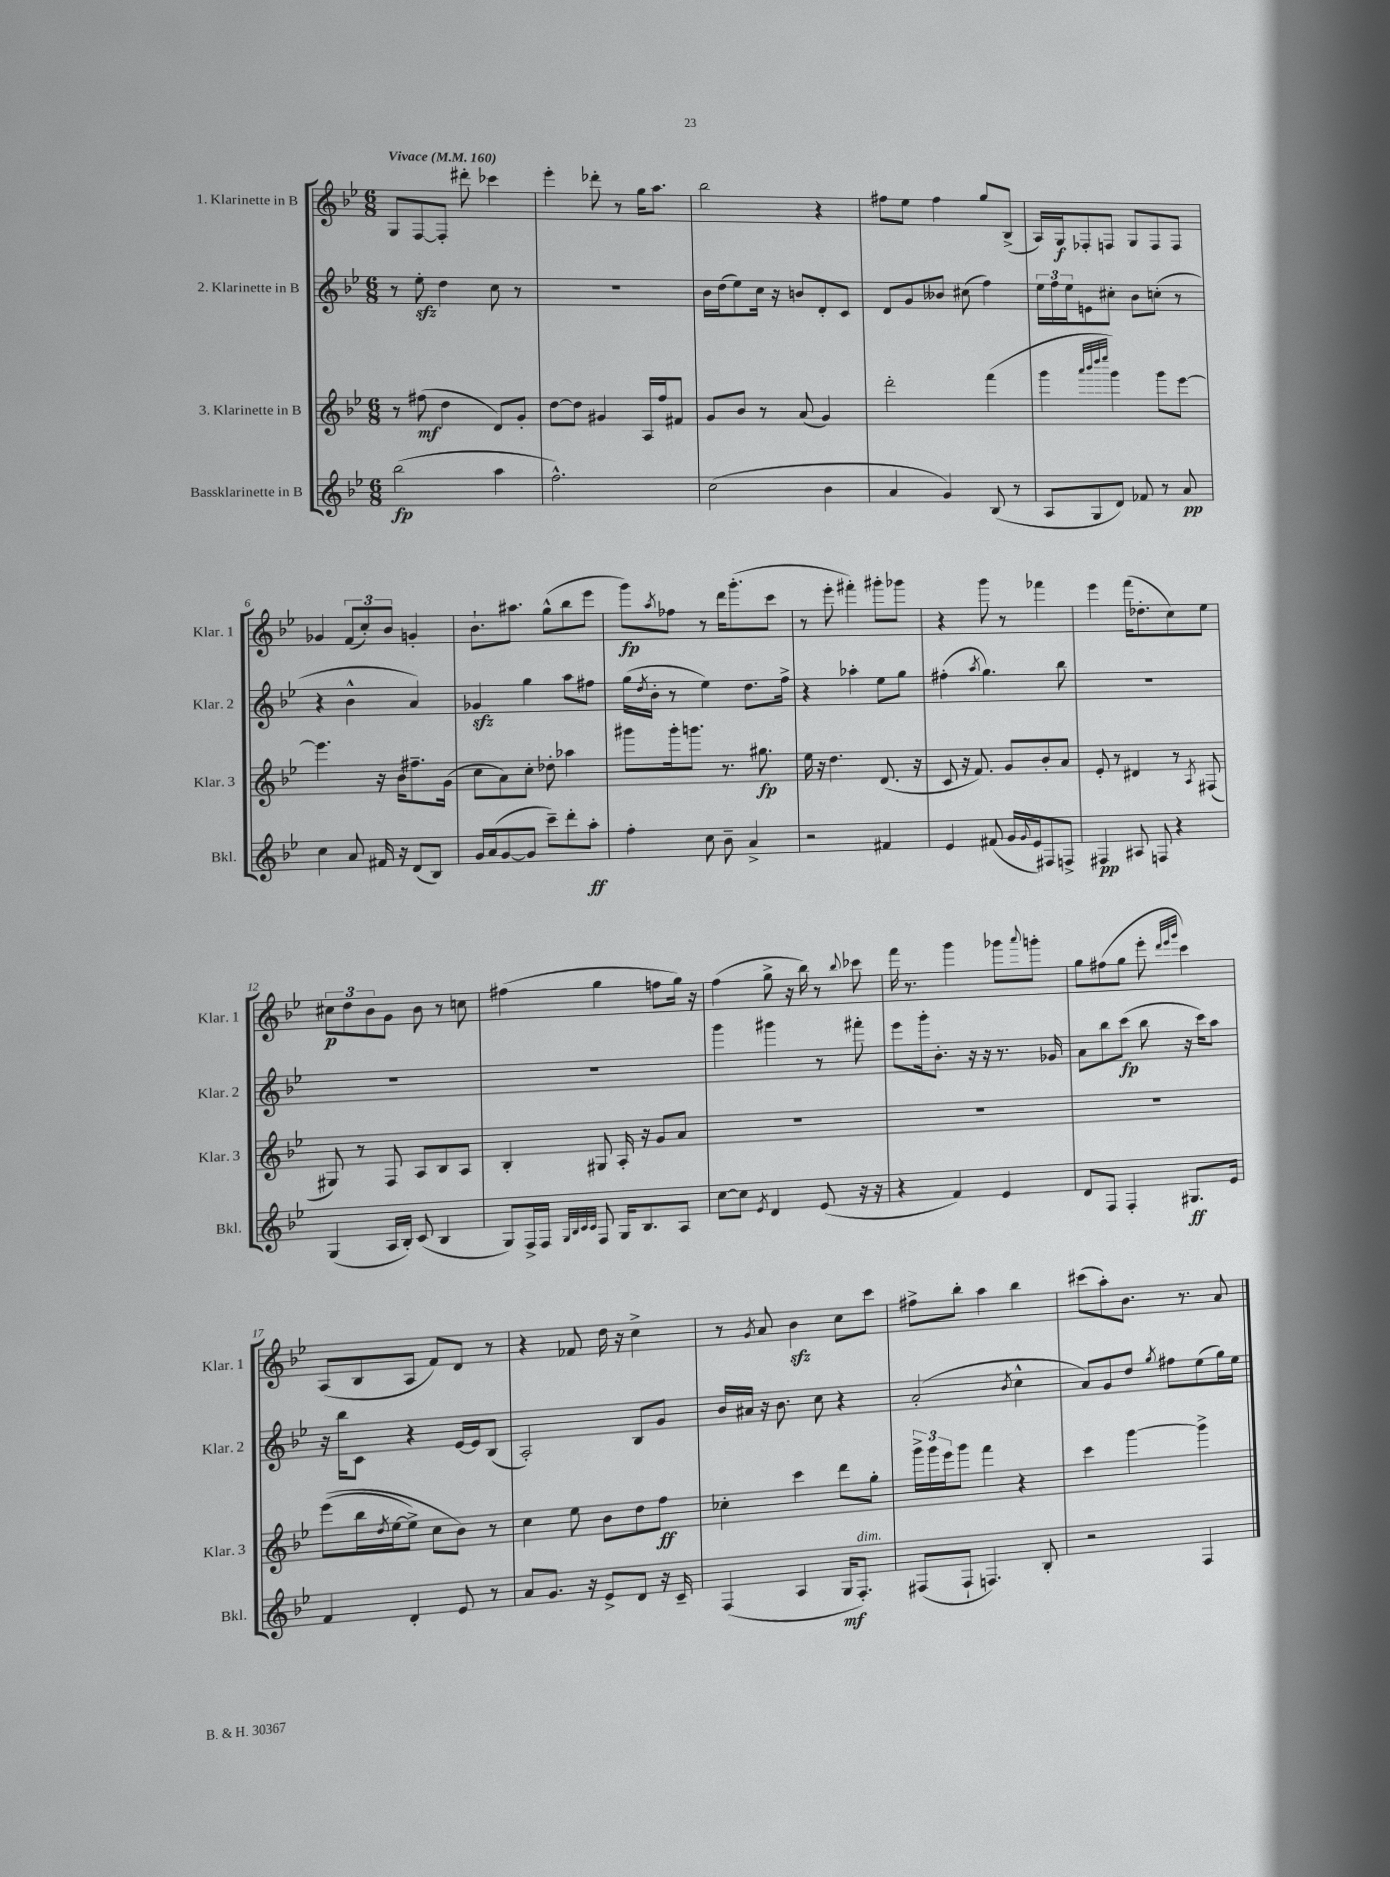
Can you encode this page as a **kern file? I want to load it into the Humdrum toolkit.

**kern	**dynam	**kern	**dynam	**kern	**dynam	**kern	**dynam
*part4	*part4	*part3	*part3	*part2	*part2	*part1	*part1
*staff4	*staff4	*staff3	*staff3	*staff2	*staff2	*staff1	*staff1
*I"Bassklarinette in B	*	*I"3. Klarinette in B	*	*I"2. Klarinette in B	*	*I"1. Klarinette in B	*
*I'Bkl.	*	*I'Klar. 3	*	*I'Klar. 2	*	*I'Klar. 1	*
*clefG2	*	*clefG2	*	*clefG2	*	*clefG2	*
*k[b-e-]	*	*k[b-e-]	*	*k[b-e-]	*	*k[b-e-]	*
*M6/8	*	*M6/8	*	*M6/8	*	*M6/8	*
*MM160	*	*MM160	*	*MM160	*	*MM160	*
=1	=1	=1	=1	=1	=1	=1	=1
!	!	!	!	!	!	!LO:TX:a:B:t=Vivace	!
(2bb-\	fp	8r	.	8r	.	8G/L	.
.	.	(8ff#X\	mf	8ee-zz'\	.	[8F/	.
.	.	4dd\	.	4dd\	.	8F'/J]	.
.	.	.	.	.	.	8ddd#X'\	.
4aa\	.	8d/L)	.	8cc\	.	4ccc-X\	.
.	.	8g'/J	.	8r	.	.	.
=2	=2	=2	=2	=2	=2	=2	=2
2.ff^^\)	.	[8dd\L	.	2.r	.	4eee-'\	.
.	.	8dd\J]	.	.	.	.	.
.	.	4g#X/	.	.	.	8ddd-X'\	.
.	.	.	.	.	.	8r	.
.	.	16A/LL	.	.	.	16gg\KL	.
.	.	16ff/J	.	.	.	8.aa\J	.
.	.	8f#X/J	.	.	.	.	.
=3	=3	=3	=3	=3	=3	=3	=3
(2cc\	.	8g/L	.	16b-\LL	.	2bb-\	.
.	.	.	.	(16dd\J	.	.	.
.	.	8b-/J	.	8ee-\)	.	.	.
.	.	8r	.	16cc\Jk	.	.	.
.	.	.	.	16r	.	.	.
.	.	(8a/	.	8bn/L	.	.	.
4b-\	.	4g/)	.	8d'/	.	4r	.
.	.	.	.	8c/J	.	.	.
=4	=4	=4	=4	=4	=4	=4	=4
4a/	.	2ddd'\	.	8d/L	.	8ff#X\L	.
.	.	.	.	8g/	.	8ee-\J	.
4g/)	.	.	.	8b--X/J	.	4ff#\	.
.	.	.	.	(8cc#X\	.	.	.
(8B-/	.	(4fff\	.	4ff\)	.	8gg/L	.
8r	.	.	.	.	.	(8B-^/J	.
=5	=5	=5	=5	=5	=5	=5	=5
8A/L	.	4ggg\	.	24ee-\LL	.	16A/LL)	.
.	.	.	.	24ff\	.	.	.
.	.	.	.	.	.	16G/J	f
.	.	.	.	24ee-\J	.	.	.
8G/	.	.	.	8en\	.	8F-X'/	.
.	.	32qqaaa/LLL	.	.	.	.	.
.	.	32qqbbb-/	.	.	.	.	.
.	.	32qqdddd/	.	.	.	.	.
.	.	32qqeeee-/JJJ	.	.	.	.	.
8d/J)	.	4ggg\)	.	8cc#X'\J	.	8Fn/J	.
8f-X/	.	.	.	8b-\L	.	8G/L	.
8r	.	8ggg\L	.	(8ccn'\J	.	8F/	.
8a/	pp	[8eee-\J	.	8r	.	8F/J	.
!!LO:LB:g=z
=6	=6	=6	=6	=6	=6	=6	=6
4cc\	.	4.eee-\]	.	4r	.	4g-X/	.
8a/	.	.	.	4b-^^\	.	(12f/L	.
.	.	.	.	.	.	12cc'/)	.
16f#X/	.	16r	.	.	.	.	.
.	.	.	.	.	.	12b-/J	.
16r	.	16b-\KL	.	.	.	.	.
(8d/L	.	8.ff#X~\	.	4a/)	.	4gn'/	.
8B-/J)	.	.	.	.	.	.	.
.	.	(16g\Jk	.	.	.	.	.
=7	=7	=7	=7	=7	=7	=7	=7
16g/LL	.	8cc\L	.	4g-Xzz/	.	8.b-`\L	.
(16a/J	.	.	.	.	.	.	.
[8g/	.	8a\)	.	.	.	.	.
.	.	.	.	.	.	8.aa#X\J	.
8g/J]	.	8cc'\J	.	4gg\	.	.	.
8ccc~\L)	.	8dd-X'\	.	.	.	(8gg^^\L	.
8ddd'\	.	4aa-X\	.	8aa\L	.	8bb-\	.
8aa'\J	ff	.	.	8ff#X\J	.	8eee-\J	.
=8	=8	=8	=8	=8	=8	=8	=8
4ff'\	.	8ggg#X\L	.	(16gg\LL	.	8ggg\L)	fp
.	.	.	.	8qdd/	.	.	.
.	.	.	.	16b-'\JJ	.	.	.
.	.	.	.	.	.	8qaa/	.
.	.	16ggg#'\k	.	8r	.	8ff-X\J	.
.	.	8.gggn\J	.	.	.	.	.
8cc\	.	.	.	4ee-\)	.	8r	.
8b-~\	.	8.r	.	.	.	16ddd\KL	.
.	.	.	.	.	.	(8.ggg'\	.
4a^/	.	.	.	8.dd\L	.	.	.
.	.	8.gg#X\	fp	.	.	.	.
.	.	.	.	.	.	8ccc\J	.
.	.	.	.	16ff^\Jk	.	.	.
=9	=9	=9	=9	=9	=9	=9	=9
2r	.	16ee-\	.	4r	.	8r	.
.	.	16r	.	.	.	.	.
.	.	4.dd\	.	.	.	8eee-'\	.
.	.	.	.	4aa-X'\	.	4fff#X'\)	.
4f#X/	.	(8.d/	.	8ee-\L	.	8ggg#X'\L	.
.	.	.	.	8gg\J	.	8ggg-X\J	.
.	.	16r	.	.	.	.	.
=10	=10	=10	=10	=10	=10	=10	=10
4e-/	.	8c/	.	(4ff#X'\	.	4r	.
.	.	16r	.	.	.	.	.
.	.	8.f/)	.	.	.	.	.
.	.	.	.	8qaa/	.	.	.
(8f#X/	.	.	.	4.gg\)	.	8ggg\	.
16g/LL	.	8g/L	.	.	.	8r	.
8qqg/	.	.	.	.	.	.	.
16e-/J)	.	.	.	.	.	.	.
8F#X/	.	8b-'/	.	.	.	4fff-X\	.
8Fn^/J	.	8a/J	.	8bb-\	.	.	.
=11	=11	=11	=11	=11	=11	=11	=11
4F#X/	pp	8e-'/	.	2.r	.	4eee-\	.
.	.	8r	.	.	.	.	.
8A#X/	.	4d#X/	.	.	.	(16fff\KL	.
.	.	.	.	.	.	8.dd-X'\	.
8Fn/	.	.	.	.	.	.	.
4r	.	8r	.	.	.	8cc\)	.
.	.	8qA/	.	.	.	.	.
.	.	(8F#X/	.	.	.	8ee-\J	.
!!LO:LB:g=z
=12	=12	=12	=12	=12	=12	=12	=12
(4G/	.	8G#X/)	.	2.r	.	12cc#X\L	p
.	.	.	.	.	.	12dd\	.
.	.	8r	.	.	.	.	.
.	.	.	.	.	.	12b-\	.
16A/LL	.	8F/	.	.	.	8g\J	.
16B-'/JJ)	.	.	.	.	.	.	.
(8c/	.	8A/L	.	.	.	8b-\	.
4B-/	.	8B-/	.	.	.	8r	.
.	.	8A/J	.	.	.	8ccn\	.
=13	=13	=13	=13	=13	=13	=13	=13
8G/L)	.	4B-'/	.	2.r	.	(4ff#X\	.
16F^/L	.	.	.	.	.	.	.
16F/JJ	.	.	.	.	.	.	.
32qqG/LLL	.	.	.	.	.	.	.
32qqB-/	.	.	.	.	.	.	.
32qqc/	.	.	.	.	.	.	.
32qqc/JJJ	.	.	.	.	.	.	.
8F/	.	8G#X/	.	.	.	4gg\	.
16G/KL	.	16A'/	.	.	.	.	.
8.B-/	.	16r	.	.	.	.	.
.	.	8g/L	.	.	.	8ffn\L	.
8A/J	.	8a/J	.	.	.	16gg\Jk)	.
.	.	.	.	.	.	16r	.
=14	=14	=14	=14	=14	=14	=14	=14
[8cc\L	.	2.r	.	4ggg\	.	(4ff\	.
8cc\J]	.	.	.	.	.	.	.
8qe-/	.	.	.	.	.	.	.
4d/	.	.	.	4ggg#X\	.	8gg^\	.
.	.	.	.	.	.	16r	.
.	.	.	.	.	.	16bb-\)	.
(8e-/	.	.	.	8r	.	8r	.
.	.	.	.	.	.	8qqbb-/	.
16r	.	.	.	8fff#X'\	.	8ccc-X\	.
16r	.	.	.	.	.	.	.
=15	=15	=15	=15	=15	=15	=15	=15
4r	.	2.r	.	8eee-\L	.	16fff\	.
.	.	.	.	.	.	8.r	.
.	.	.	.	16ggg'\k	.	.	.
.	.	.	.	8.b-'\J	.	.	.
4f/)	.	.	.	.	.	4ggg\	.
.	.	.	.	16r	.	.	.
.	.	.	.	16r	.	.	.
4e-/	.	.	.	8.r	.	8ggg-X\L	.
.	.	.	.	.	.	8qqaaa/	.
.	.	.	.	.	.	8gggn'\J	.
.	.	.	.	16g-X/	.	.	.
=16	=16	=16	=16	=16	=16	=16	=16
8d/L	.	2.r	.	8a\L	.	8gg\L	.
8F/J	.	.	.	8bb-\	.	(8ff#X\	.
4F'/	.	.	.	(8ccc\J	fp	8gg\J	.
.	.	.	.	8bb-\	.	8eee-'\	.
.	.	.	.	.	.	32qqddd/LLL	.
.	.	.	.	.	.	32qqeee-/	.
.	.	.	.	.	.	32qqggg/JJJ	.
8.G#X/L	ff	.	.	16r	.	4ccc\)	.
.	.	.	.	16ccc\KL)	.	.	.
.	.	.	.	8aa\J	.	.	.
16e-/Jk	.	.	.	.	.	.	.
!!LO:LB:g=z
=17	=17	=17	=17	=17	=17	=17	=17
4f/	.	((8eee-\L	.	16r	.	(8A/L	.
.	.	.	.	16bb-\KL	.	.	.
.	.	16bb-\L	.	8c\J	.	8B-/	.
.	.	8qdd/	.	.	.	.	.
.	.	[16ee-\J	.	.	.	.	.
4d'/	.	8ee-^\J])	.	4r	.	8A/J	.
.	.	8cc\L	.	.	.	8f/L)	.
8e-/	.	8b-\J)	.	[16e-/LL	.	8d/J	.
.	.	.	.	16e-/J]	.	.	.
8r	.	8r	.	(8B-/J	.	8r	.
=18	=18	=18	=18	=18	=18	=18	=18
8a/L	.	4cc\	.	2A'/)	.	4r	.
8.g/J	.	.	.	.	.	.	.
.	.	8ee-\	.	.	.	8f-X/	.
16r	.	.	.	.	.	.	.
8e-^/L	.	8b-\L	.	.	.	16dd\	.
.	.	.	.	.	.	16r	.
8d/J	.	8dd\	.	8B-/L	.	4cc^\	.
16r	.	8ff\J	ff	8g/J	.	.	.
16c~/	.	.	.	.	.	.	.
=19	=19	=19	=19	=19	=19	=19	=19
(4F/	.	4cc-X'\	.	16b-/LL	.	8r	.
.	.	.	.	16a#X/JJ	.	.	.
.	.	.	.	.	.	8qg/	.
.	.	.	.	16r	.	8a/	.
.	.	.	.	8.b-\	.	.	.
4A/	.	4ccc\	.	.	.	4b-zz\	.
.	.	.	.	8cc\	.	.	.
16G/KL	mf	8ddd\L	.	4r	.	8cc\L	.
!LO:TX:a:i:t=dim.	!	!	!	!	!	!	!
8.F'/J)	.	.	.	.	.	.	.
.	.	8gg'\J	.	.	.	8ccc\J	.
=20	=20	=20	=20	=20	=20	=20	=20
(8F#X/L	.	24ggg^\LL	.	(2a'/	.	8ff#X^\L	.
.	.	24ggg\	.	.	.	.	.
.	.	24eee-\J	.	.	.	.	.
8F#`/J	.	8ggg\J	.	.	.	8bb-'\J	.
4.Fn/)	.	4fff\	.	.	.	4aa\	.
.	.	.	.	8qb-/	.	.	.
.	.	4r	.	4cc^^\	.	4bb-\	.
8B-'/	.	.	.	.	.	.	.
=21	=21	=21	=21	=21	=21	=21	=21
2r	.	4ccc\	.	8a/L)	.	(8ccc#X\L	.
.	.	.	.	8g/	.	8aa'\)	.
.	.	[4ggg\	.	8dd/J	.	8.b-\J	.
.	.	.	.	8qgg/	.	.	.
.	.	.	.	8ff#X\L	.	.	.
.	.	.	.	.	.	8.r	.
4F/	.	4ggg^\]	.	(8ee-\	.	.	.
.	.	.	.	16gg\L)	.	8a/	.
.	.	.	.	16ee-\JJ	.	.	.
==	==	==	==	==	==	==	==
*-	*-	*-	*-	*-	*-	*-	*-
